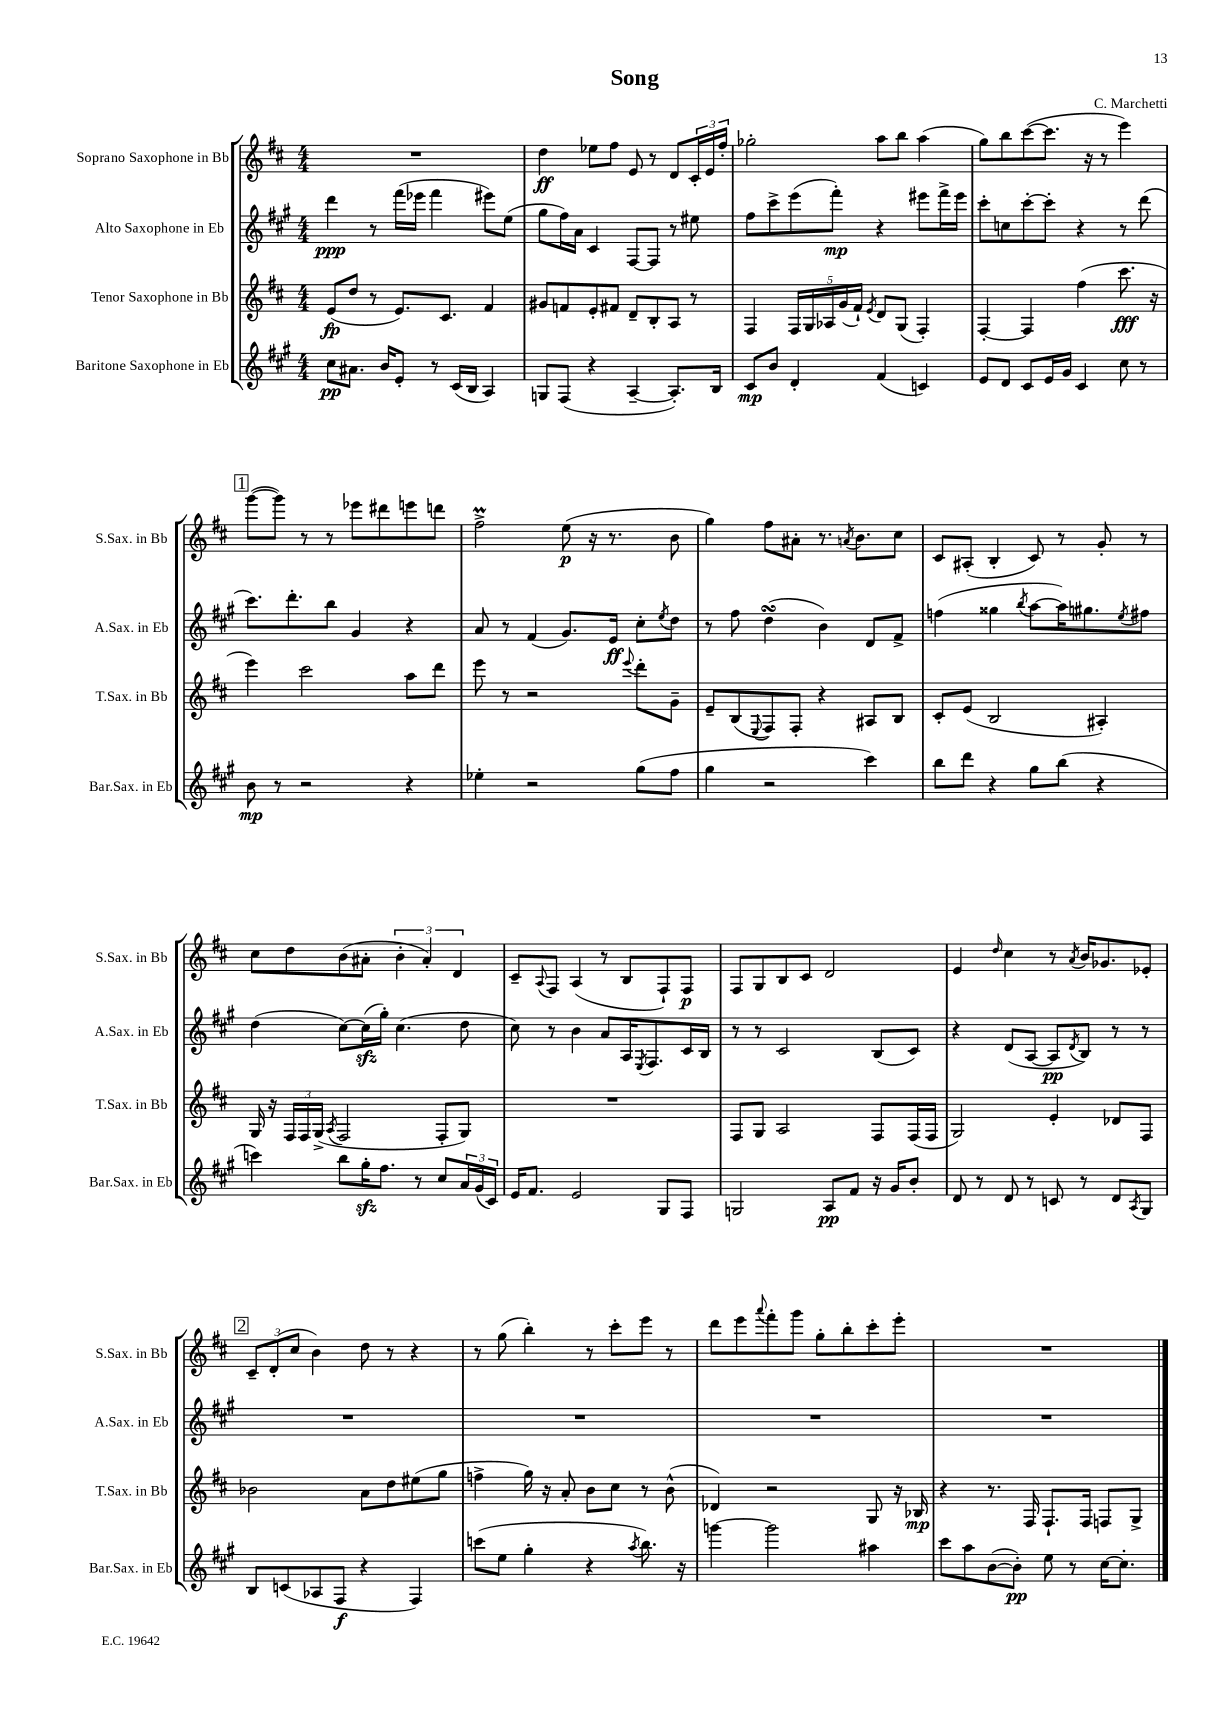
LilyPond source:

\header { title = "Song" composer = "C. Marchetti" }
<<
\new StaffGroup <<
\new Staff = "s0" \with { instrumentName = "Soprano Saxophone in Bb" shortInstrumentName = "S.Sax. in Bb" } {
    \clef treble \key d \major \numericTimeSignature \time 4/4
    R1 |
    d''4\ff ees''8 fis''8 e'8 r8 d'8 \tuplet 3/2 { cis'16-. e'16 fis''16-. } |
    ges''2-. a''8 b''8 a''4( |
    g''8) b''8 cis'''8~( cis'''8. r16 r8 e'''4) |
    \mark \markup { \box "1" } g'''8~( g'''8) r8 r8 ees'''8 dis'''8 e'''8 d'''8 |
    fis''2->\prall e''8\p( r16 r8. b'8 |
    g''4) fis''8 ais'8-. r8. \acciaccatura { a'8 } b'8. cis''8 |
    cis'8 ais8-.( b4-. cis'8) r8 g'8-. r8 |
    cis''8 d''8 b'8( ais'8-. \tuplet 3/2 { b'4-. ais'4-.) d'4 } |
    cis'8-- \appoggiatura { a8 } fis8 a4( r8 b8 fis8-!) fis8\p |
    fis8 g8 b8 cis'8 d'2 |
    e'4 \grace { d''16 } cis''4 r8 \acciaccatura { a'8 } b'16 ges'8. ees'8-. |
    \mark \markup { \box "2" } \tuplet 3/2 { cis'8-- d'8-.( cis''8 } b'4) d''8 r8 r4 |
    r8 g''8( b''4-.) r8 cis'''8-. e'''8 r8 |
    d'''8 e'''8 \appoggiatura { a'''8 } fis'''8-. g'''8 g''8-. b''8-. cis'''8-. e'''8-. |
    R1 \bar "|." |
}
\new Staff = "s1" \with { instrumentName = "Alto Saxophone in Eb" shortInstrumentName = "A.Sax. in Eb" } {
    \clef treble \key a \major \numericTimeSignature \time 4/4
    d'''4\ppp r8 fis'''16( ees'''16 fis'''4 eis'''8) e''8( |
    gis''8 fis''16) a'16 cis'4 fis8~ fis8 r8 eis''8 |
    fis''8 cis'''8-> e'''8( fis'''8-.\mp) r4 eis'''8 fis'''16-> eis'''16 |
    cis'''8-. c''8 cis'''8~-. cis'''8-. r4 r8 d'''8( |
    \mark \markup { \box "1" } cis'''8.) d'''8.-. b''8 gis'4 r4 |
    a'8 r8 fis'4( gis'8.) e'16\ff cis''8-. \acciaccatura { e''8 } d''8 |
    r8 fis''8 d''4\turn( b'4) d'8 fis'8-> |
    f''4( gisis''4 \acciaccatura { b''8 } a''8~ a''16) gis''8. \acciaccatura { e''8 } fis''8 |
    d''4( cis''8~) cis''16\sfz( gis''16-.) cis''4.( d''8 |
    cis''8) r8 b'4 a'8 a16 \acciaccatura { e8 } fis8. cis'16 b16 |
    r8 r8 cis'2 b8( cis'8) |
    r4 d'8( a8~ a8\pp \acciaccatura { d'8 } b8) r8 r8 |
    \mark \markup { \box "2" } R1 |
    R1 |
    R1 |
    R1 \bar "|." |
}
\new Staff = "s2" \with { instrumentName = "Tenor Saxophone in Bb" shortInstrumentName = "T.Sax. in Bb" } {
    \clef treble \key d \major \numericTimeSignature \time 4/4
    e'8\fp( d''8 r8 e'8.) cis'8. fis'4 |
    gis'8 f'8 e'8-. fis'8 d'8-- b8-. a8 r8 |
    fis4 \tuplet 5/4 { fis16 g16 aes16 g'16( fis'16-!) } \acciaccatura { e'8 } d'8 g8( fis4-.) |
    fis4~-. fis4 fis''4( cis'''8.\fff r16 |
    \mark \markup { \box "1" } e'''4) cis'''2 a''8 d'''8 |
    e'''8 r8 r2 \appoggiatura { e'''8 } d'''8-. g'8-- |
    e'8-- b8( \appoggiatura { e8 } fis8) fis8-. r4 ais8 b8 |
    cis'8-. e'8( b2 ais4-.) |
    g16 r16 \tuplet 3/2 { fis16 fis16 g16->( } \acciaccatura { a8 } fis2 fis8-. g8) |
    R1 |
    fis8 g8 a2 fis8 fis16( fis16 |
    g2) e'4-. des'8 fis8 |
    \mark \markup { \box "2" } bes'2 a'8 d''8 eis''8( g''8 |
    f''4-> g''16) r16 a'8-. b'8 cis''8 r8 b'8-^( |
    des'4) r2 g8 r16 bes16\mp |
    r4 r8. fis16 fis8.-! fis16 f8 g8-> \bar "|." |
}
\new Staff = "s3" \with { instrumentName = "Baritone Saxophone in Eb" shortInstrumentName = "Bar.Sax. in Eb" } {
    \clef treble \key a \major \numericTimeSignature \time 4/4
    cis''8\pp ais'8. b'16 e'8-. r8 cis'16( b16 a4) |
    g8 fis8( r4 a4~-- a8.-.) b16 |
    cis'8\mp b'8 d'4-. fis'4( c'4) |
    e'8 d'8 cis'8 e'16 gis'16 cis'4 cis''8 r8 |
    \mark \markup { \box "1" } b'8\mp r8 r2 r4 |
    ees''4-. r2 gis''8( fis''8 |
    gis''4 r2 cis'''4) |
    b''8 d'''8 r4 gis''8 b''8( r4 |
    c'''4) b''8 gis''16-.\sfz fis''8. r8 cis''8 \tuplet 3/2 { a'16 gis'16( cis'16) } |
    e'16 fis'8. e'2 gis8 fis8 |
    g2 a8\pp fis'8 r16 gis'16 b'8-. |
    d'8 r8 d'8 r8 c'8 r8 d'8 \acciaccatura { a8 } gis8 |
    \mark \markup { \box "2" } b8 c'8( aes8 fis8\f r4 fis4) |
    c'''8( e''8 gis''4-. r4 \acciaccatura { a''8 } b''8.) r16 |
    g'''4~ g'''2 ais''4 |
    cis'''8 a''8 b'8~( b'8-.\pp) e''8 r8 cis''16~ cis''8.-. \bar "|." |
}
>>
>>
\layout { \context { \Score \remove "Bar_number_engraver" } }
